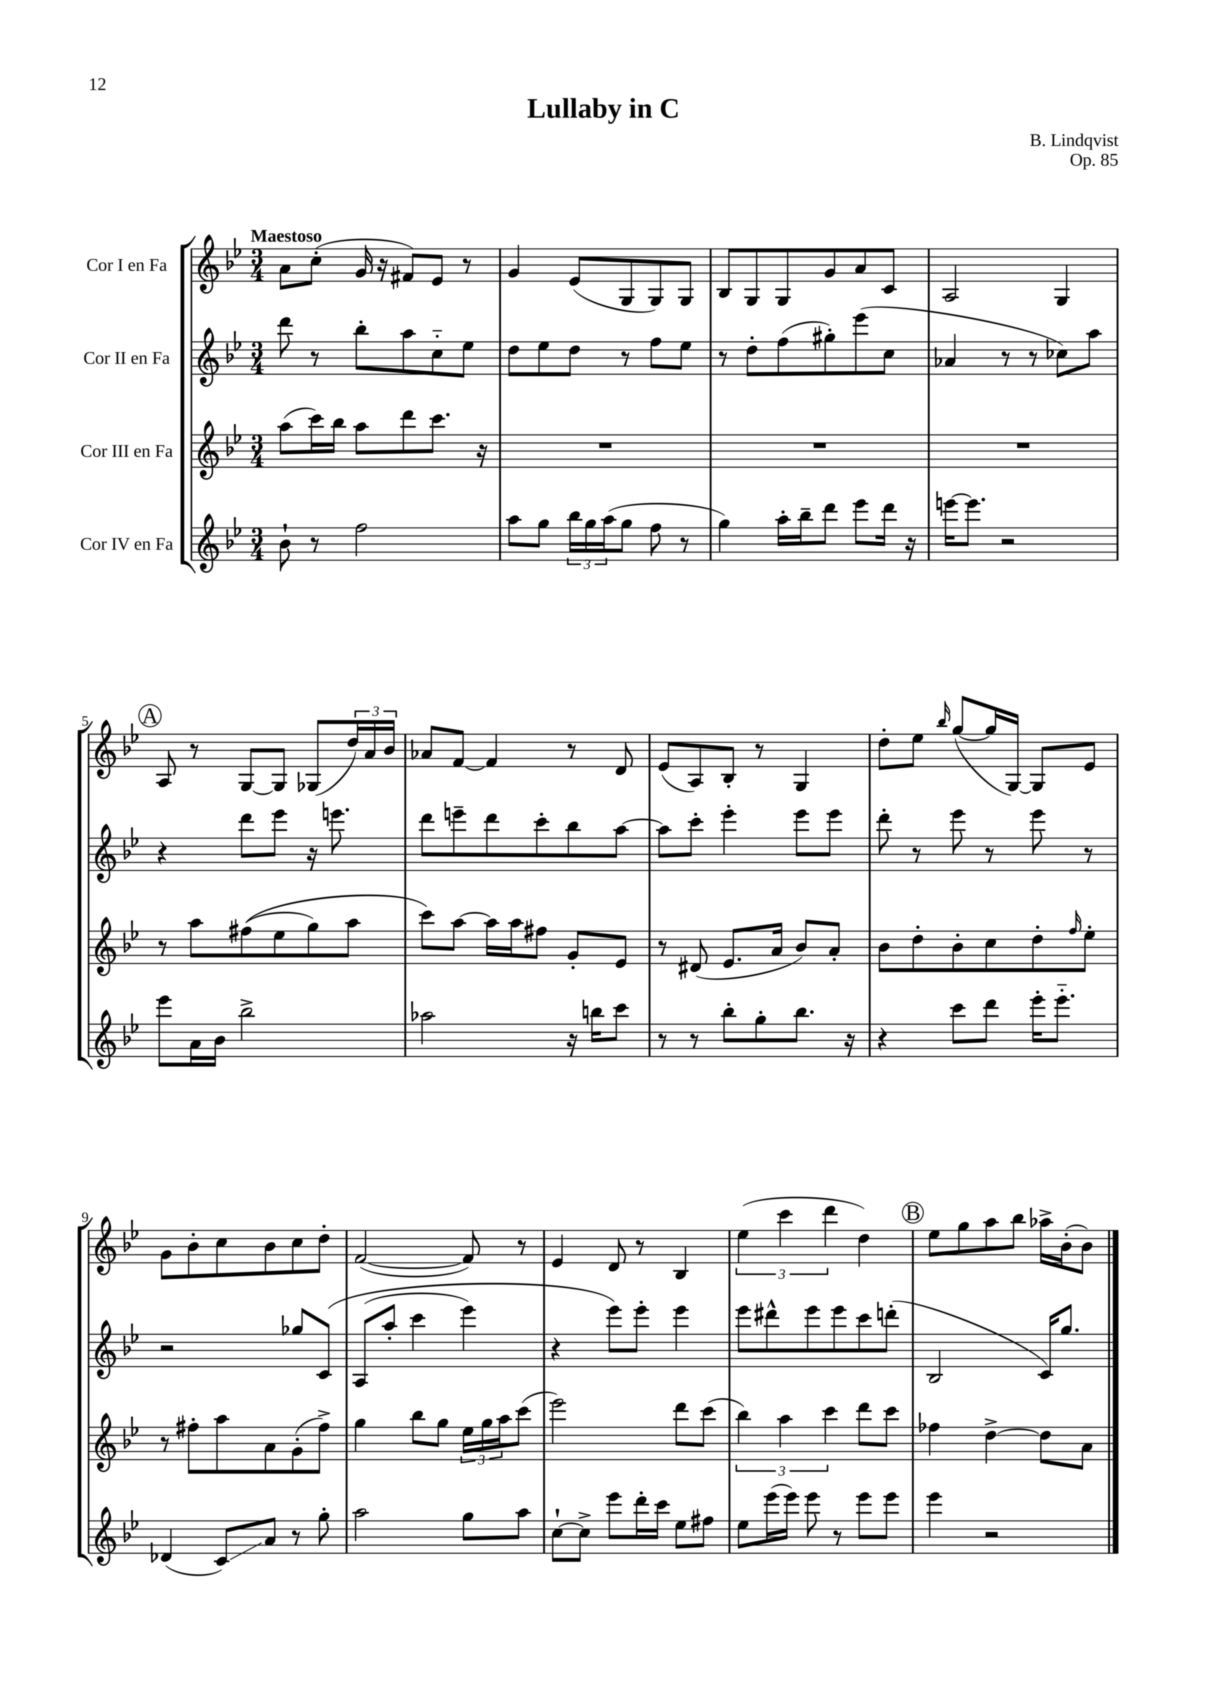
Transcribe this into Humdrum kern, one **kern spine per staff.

**kern	**kern	**kern	**kern
*staff4	*staff3	*staff2	*staff1
*clefG2	*clefG2	*clefG2	*clefG2
*k[b-e-]	*k[b-e-]	*k[b-e-]	*k[b-e-]
*M3/4	*M3/4	*M3/4	*M3/4
8b-`	(8aa	8ddd	8a
8r	16ccc)	8r	(8cc'
.	16bb-	.	.
2ff	8aa	8bb-'	16g
.	.	.	16r
.	8ddd	8aa	8f#)
.	8.ccc	8cc'~	8e-
.	.	8ee-	8r
.	16r	.	.
=	=	=	=
8aa	2.r	8dd	4g
8gg	.	8ee-	.
24bb-	.	8dd	(8e-
24gg	.	.	.
(24aa	.	.	.
8gg	.	8r	8G
8ff	.	8ff	8G)
8r	.	8ee-	8G
=	=	=	=
4gg)	2.r	8r	8B-
.	.	8dd'	8G
16aa'	.	(8ff	8G
16bb-~	.	.	.
8ddd	.	8gg#')	8g
8eee-	.	(8eee-	8a
16ddd	.	8cc	8c
16r	.	.	.
=	=	=	=
[16eee	2.r	4a-	2A
8.eee]	.	.	.
2r	.	8r	.
.	.	8r	.
.	.	8cc-)	4G
.	.	8aa	.
=	=	=	=
8eee-	8r	4r	8A
16a	8aa	.	8r
16b-	.	.	.
2bb-^	&((8ff#	8ddd	[8G
.	8ee-	8eee-	8G]
.	8gg)	16r	(8G-
.	.	8.eee	.
.	8aa	.	24dd)
.	.	.	24a
.	.	.	24b-
=	=	=	=
2aa-	8ccc&)	8ddd	8a-
.	[8aa	8eee~	[8f
.	16aa]	8ddd	4f]
.	16aa	.	.
.	8ff#	8ccc'	.
16r	8g'	8bb-	8r
16bb	.	.	.
8ccc	8e-	[8aa	8d
=	=	=	=
8r	8r	8aa]	(8e-
8r	(8d#	8ccc'	8A)
8bb-'	8.e-	4eee-'	8B-'
8gg'	.	.	8r
.	16a	.	.
8.bb-	8b-)	8eee-	4G
.	8a'	8eee-	.
16r	.	.	.
=	=	=	=
4r	8b-	8ddd'	8dd'
.	8dd'	8r	8ee-
.	.	.	16qqbb-
8ccc	8b-'	8eee-	([8gg
8ddd	8cc	8r	16gg]
.	.	.	[16G)
16eee-'	8dd'	8eee-	8G]
8.eee-'~	.	.	.
.	16qqff	.	.
.	8ee-'	8r	8e-
=	=	=	=
(4d-	8r	2r	8g
.	8ff#'	.	8b-'
8c)	8aa	.	8cc
8a	8a	.	8b-
8r	(8g'	8gg-	8cc
8gg'	8ff#^)	&(8c	8dd'
=	=	=	=
2aa	4gg	(8A	([2f
.	.	8aa'	.
.	8bb-	4ccc	.
.	8gg	.	.
8gg	24ee-	4eee-)	8f])
.	24gg	.	.
.	24aa	.	.
8aa	(8ccc	.	8r
=	=	=	=
[8cc`	2eee-)	4r	4e-
8cc^]	.	.	.
8eee-	.	8eee-&)	8d
16ddd'	.	8eee-'	8r
16ccc	.	.	.
8ee-	8ddd	4eee-	4B-
8ff#	(8ccc	.	.
=	=	=	=
8ee-	6bb-)	8eee-	(6ee-
(16eee-	.	8ddd#^^	.
.	6aa	.	6ccc
16eee-)	.	.	.
8eee-	.	8eee-	.
.	6ccc	.	6ddd
8r	.	8eee-	.
8eee-	8ddd	8ccc	4dd)
8eee-	8ccc	(8ddd'	.
=	=	=	=
4eee-	4ff-	2B-	8ee-
.	.	.	8gg
2r	[4dd^	.	8aa
.	.	.	8bb-
.	8dd]	16c)	16aa-^
.	.	8.gg	(16b-'
.	8a	.	8b-)
==	==	==	==
*-	*-	*-	*-
